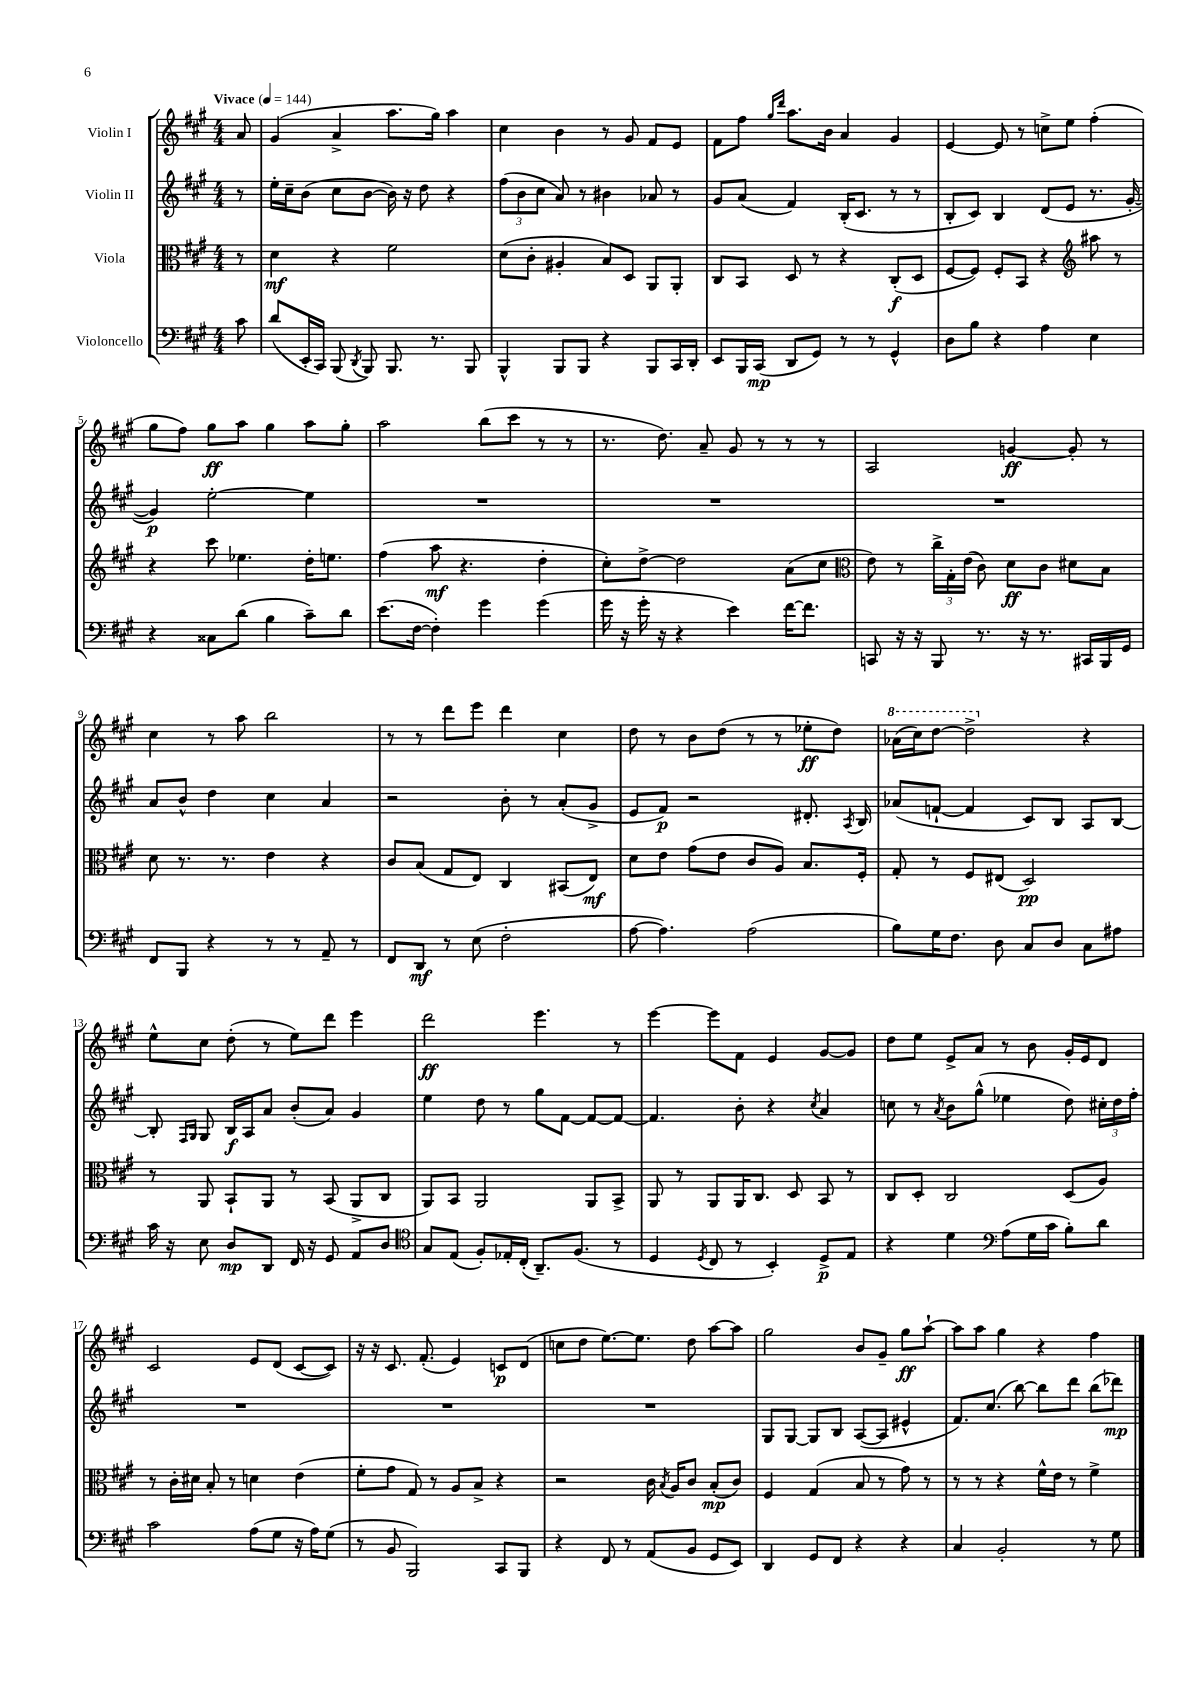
<<
\new StaffGroup <<
\new Staff = "s0" \with { instrumentName = "Violin I" } {
    \clef treble \key a \major \numericTimeSignature \time 4/4 \partial 8 \tempo "Vivace" 4 = 144
    \autoBeamOff a'8 |
    gis'4( a'4-> a''8.[ gis''16]) a''4 |
    cis''4 b'4 r8 gis'8 fis'8[ e'8] |
    fis'8[ fis''8] \grace { gis''16[ d'''16] } a''8.[ b'16] a'4 gis'4 |
    e'4~ e'8 r8 c''8[-> e''8] fis''4-.( |
    gis''8[ fis''8]) gis''8[\ff a''8] gis''4 a''8[ gis''8]-. |
    a''2 b''8[( cis'''8] r8 r8 |
    r8. d''8.) a'8-- gis'8 r8 r8 r8 |
    a2 g'4~\ff g'8-. r8 |
    cis''4 r8 a''8 b''2 |
    r8 r8 d'''8[ e'''8] d'''4 cis''4 |
    d''8 r8 b'8[ d''8]( r8 r8 ees''8[-.\ff d''8]) |
    \ottava #1 aes''16[( cis'''16) d'''8]~ d'''2-> \ottava #0 r4 |
    e''8[-^ cis''8] d''8-.( r8 e''8[) d'''8] e'''4 |
    d'''2\ff e'''4. r8 |
    e'''4~ e'''8[ fis'8] e'4 gis'8[~ gis'8] |
    d''8[ e''8] e'8[-> a'8] r8 b'8 gis'16[-. e'16 d'8] |
    cis'2 e'8[ d'8]( cis'8[~ cis'8]) |
    r16 r16 cis'8. fis'8.-.( e'4) c'8[\p d'8]( |
    c''8[ d''8] e''8.[~) e''8.] d''8 a''8[~ a''8] |
    gis''2 b'8[ gis'8]-- gis''8[\ff a''8]~-! |
    a''8[ a''8] gis''4 r4 fis''4 \bar "|." |
}
\new Staff = "s1" \with { instrumentName = "Violin II" } {
    \clef treble \key a \major \numericTimeSignature \time 4/4 \partial 8
    \autoBeamOff r8 |
    e''16[-. cis''16-- b'8]( cis''8[ b'8]~ b'16) r16 d''8 r4 |
    \tuplet 3/2 { fis''8[( b'8 cis''8] } a'8) r8 bis'4 aes'8 r8 |
    gis'8[ a'8]( fis'4) b16[-.( cis'8.] r8 r8 |
    b8[-. cis'8]) b4 d'8[( e'8] r8. gis'16~-. |
    gis'4\p) e''2~-. e''4 |
    R1 |
    R1 |
    R1 |
    a'8[ b'8]-^ d''4 cis''4 a'4 |
    r2 b'8-. r8 a'8[-.( gis'8]-> |
    e'8[ fis'8]\p) r2 dis'8.-. \acciaccatura { a8 } b16 |
    aes'8[( f'8]~-! f'4 cis'8[) b8] a8[ b8]~ |
    b8-. \grace { fis16[ gis16] } gis8 b16[\f a16 a'8] b'8[-.( a'8]) gis'4 |
    e''4 d''8 r8 gis''8[ fis'8]~ fis'8[~ fis'8]~ |
    fis'4. b'8-. r4 \acciaccatura { cis''8 } a'4 |
    c''8 r8 \acciaccatura { a'8 } b'8[ gis''8]-^( ees''4 d''8) \tuplet 3/2 { cis''16[-. d''16 fis''16]-. } |
    R1 |
    R1 |
    R1 |
    gis8[ gis8]~ gis8[ b8] a8[~( a8] eis'4-^ |
    fis'8.[) cis''8.]( b''8~) b''8[ d'''8] b''8[( des'''8]\mp) \bar "|." |
}
\new Staff = "s2" \with { instrumentName = "Viola" } {
    \clef alto \key a \major \numericTimeSignature \time 4/4 \partial 8
    \autoBeamOff r8 |
    d'4\mf r4 fis'2 |
    d'8[( cis'8]-. ais4-. b8[) d8] a,8[ a,8]-. |
    cis8[ b,8] d8 r8 r4 cis8[-.\f( d8] |
    fis8[~ fis8]) fis8[-. b,8] r4 \clef treble ais''8 r8 |
    r4 cis'''8 ees''4. d''16[-. e''8.] |
    fis''4( a''8\mf r4. d''4-. |
    cis''8[-.) d''8]~-> d''2 a'8[( cis''8] |
    \clef alto e'8) r8 \tuplet 3/2 { cis''16[-> gis16-. e'16]( } cis'8) d'8[\ff cis'8] dis'8[ b8] |
    d'8 r8. r8. e'4 r4 |
    cis'8[ b8]( gis8[ e8]) cis4 bis,8[( e8]\mf) |
    d'8[ e'8] gis'8[( e'8] cis'8[ a8]) b8.[ fis16]-. |
    gis8-. r8 fis8[ eis8]( d2\pp) |
    r8 a,8 b,8[-! a,8] r8 b,8( a,8[-> cis8] |
    a,8[) b,8] a,2 a,8[ b,8]-> |
    a,8 r8 a,8[ a,16 cis8.] d8 b,8 r8 |
    cis8[ d8]-. cis2 d8[( a8]) |
    r8 cis'16[-. dis'16] b8-. r8 d'4 e'4( |
    fis'8[-. gis'8] gis8) r8 a8[ b8]-> r4 |
    r2 cis'16 \acciaccatura { b8 } a16[ cis'8] b8[-.\mp( cis'8]) |
    fis4 gis4( b8 r8 gis'8) r8 |
    r8 r8 r4 fis'16[-^ e'16] r8 fis'4-> \bar "|." |
}
\new Staff = "s3" \with { instrumentName = "Violoncello" } {
    \clef bass \key a \major \numericTimeSignature \time 4/4 \partial 8
    \autoBeamOff cis'8 |
    d'8[( e,16-. cis,16]) b,,8( \acciaccatura { d,8 } b,,8) b,,8. r8. b,,8 |
    b,,4-^ b,,8[ b,,8] r4 b,,8[ cis,16 d,16]-. |
    e,8[ b,,16 cis,16]\mp( d,8[ gis,8]) r8 r8 gis,4-^ |
    d8[ b8] r4 a4 e4 |
    r4 cisis8[ d'8]( b4 cis'8[--) d'8] |
    e'8.[( fis16]~ fis4-.) gis'4 gis'4( |
    gis'16 r16 gis'16-. r16 r4 e'4) fis'16[~ fis'8.] |
    c,8 r16 r16 b,,8 r8. r16 r8. cis,16[ b,,16 gis,16] |
    fis,8[ b,,8] r4 r8 r8 a,8-- r8 |
    fis,8[ d,8]\mf r8 e8( fis2-. |
    a8~ a4.) a2( |
    b8[) gis16 fis8.] d8 cis8[ d8] cis8[ ais8] |
    cis'16 r16 e8 d8[\mp d,8] fis,16 r16 gis,8 a,8[ d8] |
    \clef tenor gis8[ e8]( fis8[-.) ees16-. cis16]-.( a,8.[--) fis8.]( r8 |
    d4 \acciaccatura { d8 } cis8 r8 b,4-.) d8[->\p e8] |
    r4 d'4 \clef bass a8[( gis16 cis'16] b8[-.) d'8] |
    cis'2 a8[( gis8] r16 a16[) gis8]( |
    r8 b,8 b,,2) cis,8[ b,,8] |
    r4 fis,8 r8 a,8[( b,8] gis,8[ e,8]) |
    d,4 gis,8[ fis,8] r4 r4 |
    cis4 b,2-. r8 gis8 \bar "|." |
}
>>
>>
